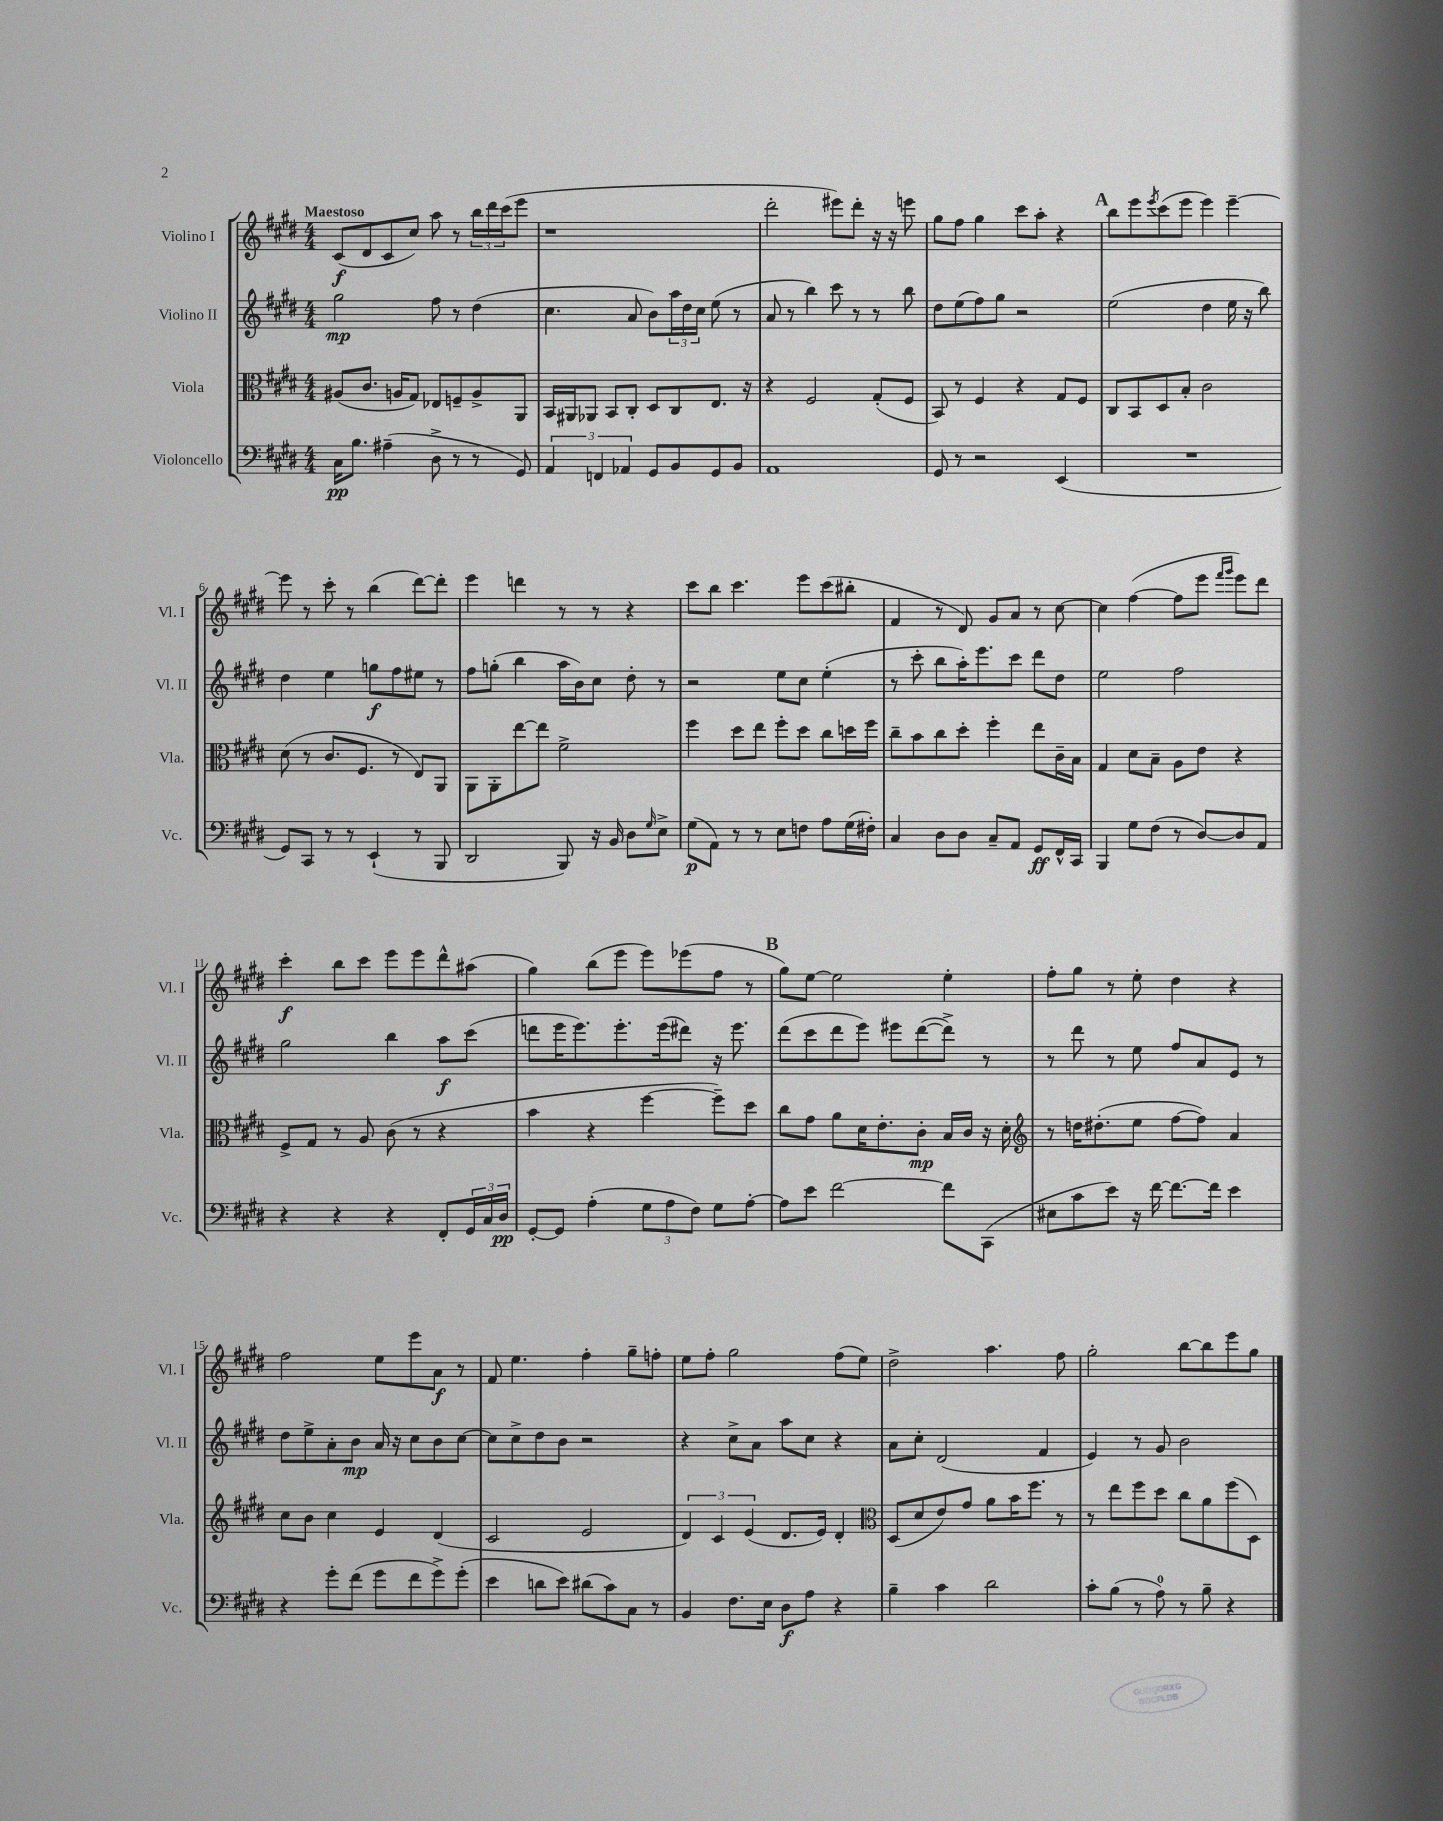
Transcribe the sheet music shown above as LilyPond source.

<<
\new StaffGroup <<
\new Staff = "s0" \with { instrumentName = "Violino I" shortInstrumentName = "Vl. I" } {
    \clef treble \key e \major \numericTimeSignature \time 4/4 \tempo "Maestoso"
    cis'8\f( dis'8 cis'8 cis''8) a''8 r8 \tuplet 3/2 { b''16 dis'''16 cis'''16( } e'''8 |
    r1 |
    dis'''2-. eis'''8) dis'''8-. r16 r16 e'''8 |
    gis''8 fis''8 gis''4 cis'''8 a''8-. r4 |
    \mark \markup { \bold "A" } b''8 e'''8 \acciaccatura { e'''8 } cis'''8( e'''8 e'''4) e'''4~-- |
    e'''8 r8 cis'''8-. r8 b''4( dis'''8~) dis'''8-. |
    e'''4 d'''4 r8 r8 r4 |
    cis'''8 b''8 cis'''4. e'''8 cis'''8( bis''8-. |
    fis'4 r8 dis'8) gis'8 a'8 r8 cis''8~ |
    cis''4 fis''4~( fis''8 e'''8 \grace { fis'''16 gis'''16 } e'''8) dis'''8 |
    cis'''4-.\f b''8 cis'''8 e'''8 e'''8 dis'''8-^ ais''8( |
    gis''4) b''8( e'''8 e'''8) ees'''8( fis''8 r8 |
    \mark \markup { \bold "B" } gis''8) e''8~ e''2 e''4-. |
    fis''8-. gis''8 r8 e''8-. dis''4 r4 |
    fis''2 e''8 e'''8 a'8\f r8 |
    fis'8 e''4. fis''4-. gis''8-- f''8-. |
    e''8 fis''8-. gis''2 fis''8( e''8) |
    dis''2-> a''4. fis''8 |
    gis''2-. b''8~ b''8 e'''8 gis''8 \bar "|." |
}
\new Staff = "s1" \with { instrumentName = "Violino II" shortInstrumentName = "Vl. II" } {
    \clef treble \key e \major \numericTimeSignature \time 4/4
    gis''2\mp fis''8 r8 dis''4( |
    cis''4. a'8 b'8) \tuplet 3/2 { a''16 dis''16 cis''16 } e''8( r8 |
    a'8 r8 b''4) cis'''8 r8 r8 b''8 |
    dis''8 e''8( fis''8) gis''8 r2 |
    \mark \markup { \bold "A" } e''2( dis''4 e''16 r16 b''8) |
    dis''4 e''4 g''8\f fis''8 eis''8 r8 |
    fis''8 g''8-.( b''4 a''16 b'16) cis''8 dis''8-. r8 |
    r2 e''8 cis''8 e''4-.( |
    r8 cis'''8-. b''8 a''16-.) e'''8. cis'''8 dis'''8 dis''8 |
    e''2 fis''2 |
    gis''2 b''4 a''8\f cis'''8( |
    d'''8 e'''16 e'''8.) e'''8.-. e'''16( dis'''8) r16 e'''8. |
    \mark \markup { \bold "B" } dis'''8( cis'''8 dis'''8 e'''8) eis'''8 dis'''8~( dis'''8->) r8 |
    r8 dis'''8 r8 e''8 fis''8 a'8 e'8 r8 |
    dis''8 e''8-> a'8-. b'8\mp a'16 r16 cis''8 b'8 cis''8~ |
    cis''8 cis''8-> dis''8 b'8 r2 |
    r4 cis''8-> a'8 a''8 cis''8 r4 |
    a'8 cis''8-. dis'2( fis'4 |
    e'4) r8 gis'8 b'2 \bar "|." |
}
\new Staff = "s2" \with { instrumentName = "Viola" shortInstrumentName = "Vla." } {
    \clef alto \key e \major \numericTimeSignature \time 4/4
    ais8( cis'8. a16 gis8) ees8 f8-- a8-> a,8 |
    b,16 ais,16 aes,8 b,8 cis8-. dis8 cis8 e8. r16 |
    r4 fis2 gis8-.( fis8 |
    b,8) r8 fis4 r4 gis8 fis8 |
    \mark \markup { \bold "A" } cis8 b,8 dis8 b8-. cis'2 |
    dis'8( r8 cis'8. fis8. r8 e8) a,8 |
    a,8 a,8-. e''8~ e''8 fis'2-> |
    fis''4 dis''8 e''8 fis''8-. dis''8 cis''8 d''16 fis''16 |
    cis''8-- b'8 cis''8 dis''8-. fis''4-. e''8 cis'16-- b16 |
    gis4 dis'8 b8-- a8 e'8 r4 |
    fis8-> gis8 r8 a8 cis'8( r8 r4 |
    b'4 r4 fis''4~ fis''8--) dis''8 |
    \mark \markup { \bold "B" } cis''8 gis'8 a'8 dis'16 e'8.-. cis'8-.\mp b16 cis'16 r16 dis'16-. |
    \clef treble r8 d''16 dis''8.-.( e''8 fis''8~ fis''8) a'4 |
    cis''8 b'8 cis''4 e'4 dis'4( |
    cis'2 e'2 |
    \tuplet 3/2 { dis'4) cis'4 e'4( } dis'8. e'16) dis'4-. |
    \clef alto dis8( dis'8 e'8) gis'8 a'8 b'16 fis''8. r8 |
    r8 e''8 fis''8 dis''8 cis''8 a'8 fis''8( dis8) \bar "|." |
}
\new Staff = "s3" \with { instrumentName = "Violoncello" shortInstrumentName = "Vc." } {
    \clef bass \key e \major \numericTimeSignature \time 4/4
    cis16\pp b8. ais4--( dis8-> r8 r8 gis,8) |
    \tuplet 3/2 { a,4 f,4 aes,4 } gis,8 b,8 gis,8 b,8 |
    a,1 |
    gis,8 r8 r2 e,4( |
    \mark \markup { \bold "A" } R1 |
    gis,8) cis,8 r8 r8 e,4-!( r8 b,,8 |
    dis,2 b,,8) r16 b,16 dis8 \grace { gis16 } e8-> |
    gis8\p( a,8) r8 r8 e8 f8 a8 gis16( fis16-.) |
    cis4 dis8 dis8 cis8-- a,8 gis,8\ff fis,16-^ cis,16 |
    b,,4 gis8 fis8( r8 dis8~) dis8 a,8 |
    r4 r4 r4 fis,8-. \tuplet 3/2 { gis,16 cis16 dis16\pp } |
    gis,8~-. gis,8 a4-.( \tuplet 3/2 { gis8 a8 fis8) } gis8 a8~-. |
    \mark \markup { \bold "B" } a8 e'8 fis'2~ fis'8 cis,8( |
    eis8 cis'8 e'8) r16 fis'16~ fis'8.~ fis'16 e'4 |
    r4 gis'8-. fis'8( gis'8 fis'8 gis'8->) gis'8-.( |
    e'4 d'8 e'8) dis'8( cis'8) cis8 r8 |
    b,4 fis8. e16 dis8\f a8 r4 |
    b4-- cis'4 dis'2 |
    cis'8-. b8( r8 a8-0) r8 b8-- r4 \bar "|." |
}
>>
>>
